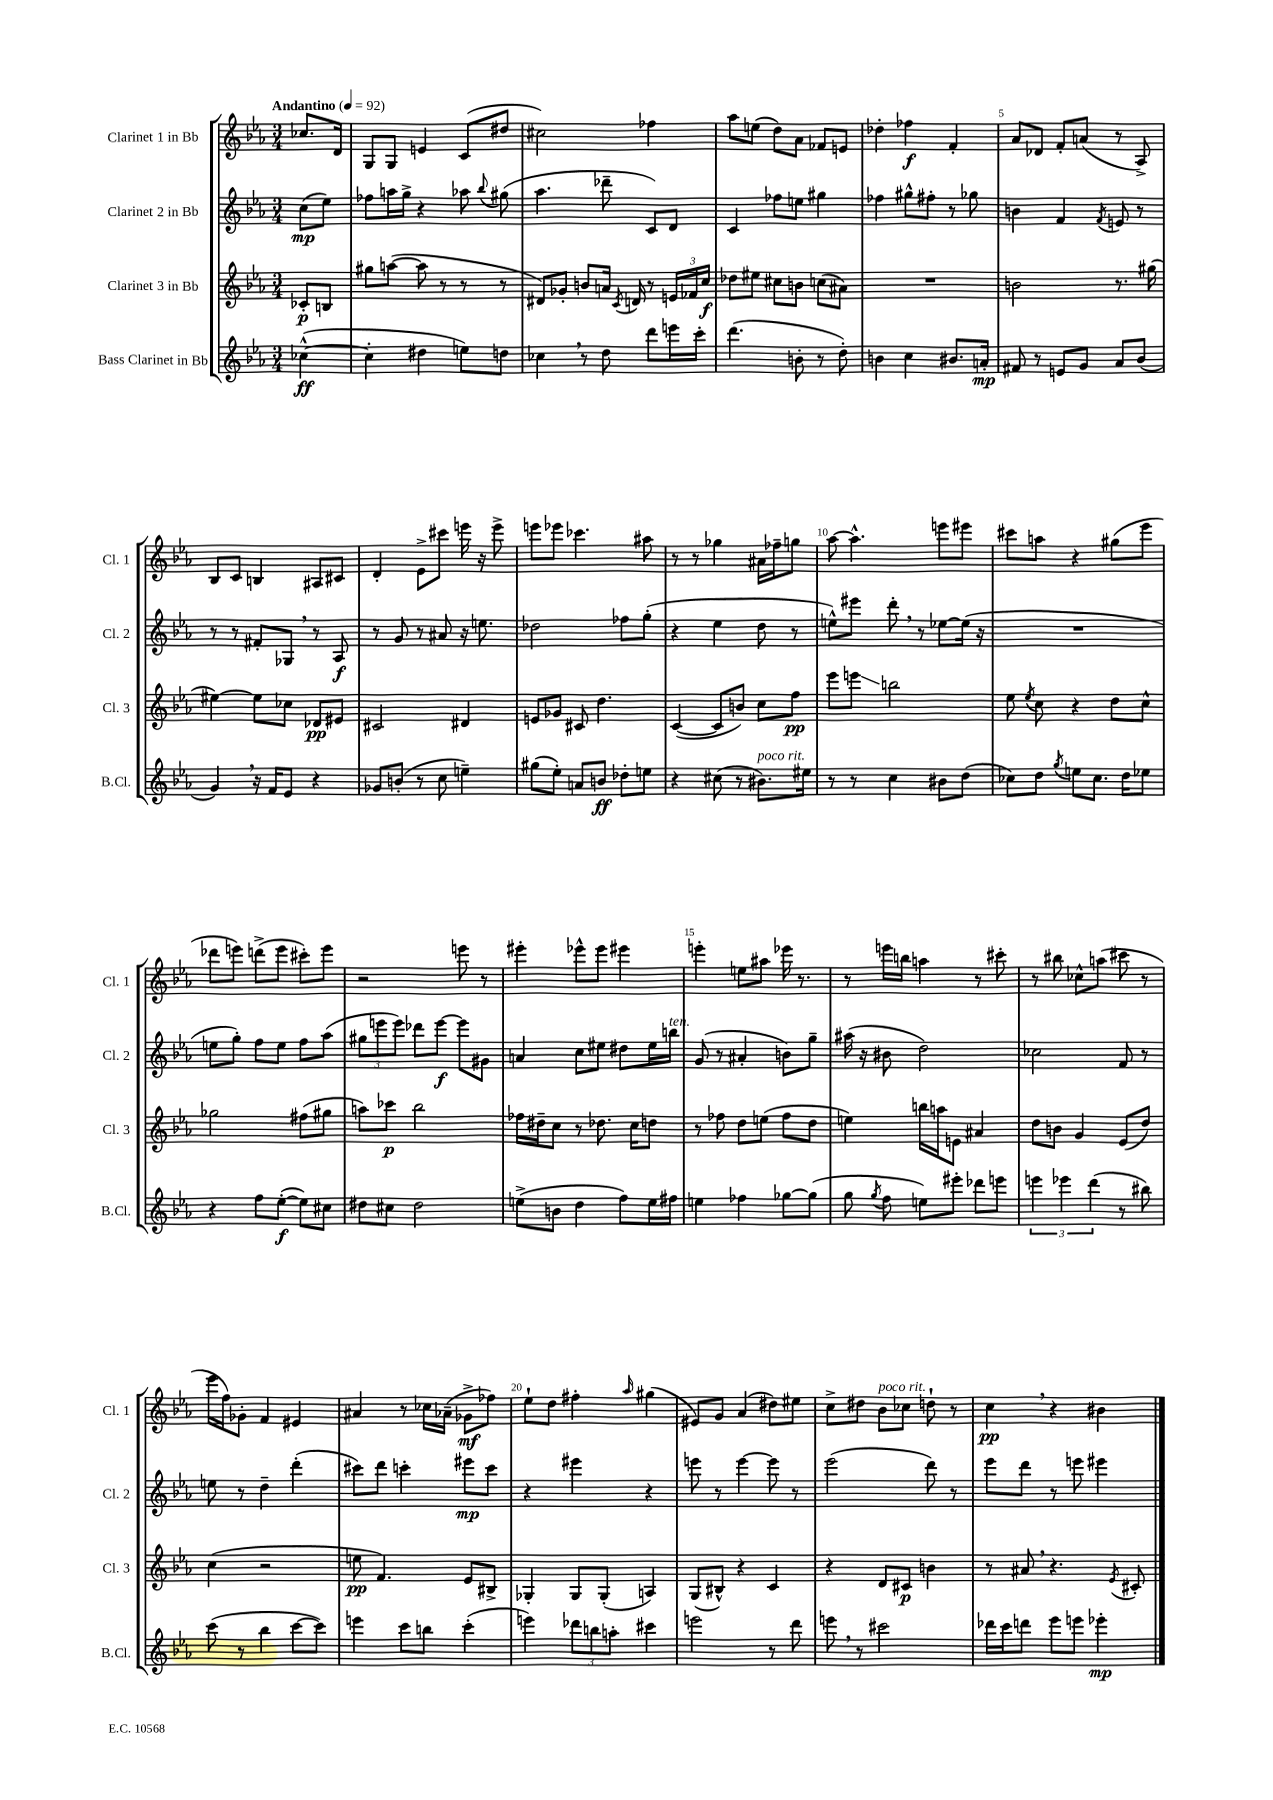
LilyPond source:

<<
\new StaffGroup <<
\new Staff = "s0" \with { instrumentName = "Clarinet 1 in Bb" shortInstrumentName = "Cl. 1" } {
    \clef treble \key ees \major \numericTimeSignature \time 3/4 \partial 4 \tempo "Andantino" 4 = 92
    \autoBeamOff ces''8.[ d'16] |
    g8[ g8] e'4 c'8[( dis''8] |
    cis''2) fes''4 |
    aes''8[ e''8]( d''8[) aes'8] fes'8[ e'8] |
    des''4-. fes''4\f f'4-. |
    aes'8[ des'8] f'8[-. a'8]( r8 aes8->) |
    bes8[ c'8] b4 ais8[ cis'8] |
    d'4-. ees'8[-> cis'''8] e'''16 r16 e'''8-> |
    e'''8[ ees'''8] ces'''4. ais''8 |
    r8 r8 ges''4 ais'16[ fes''16-- g''8] |
    aes''8~ aes''4.-^ e'''8[ eis'''8] |
    cis'''8[ a''8] r4 gis''8[( ees'''8] |
    des'''8[ e'''8]) d'''8[->( e'''8] cis'''8[-.) e'''8] |
    r2 e'''8 r8 |
    eis'''4-. ees'''8[-^ ees'''8] eis'''4 |
    e'''4-. e''8[ ais''8] ees'''16 r8. |
    r8 e'''16[ b''16] a''4 r8 cis'''8-. |
    r8 bis''8 ces''8[-^ a''8]( cis'''8 r8 |
    ees'''16[ f''16) ges'8]-. f'4 eis'4 |
    ais'4 r8 ces''16[ aes'16]--( ges'8[->\mf fes''8]) |
    ees''8[-! d''8] fis''4-. \grace { aes''16 } gis''4( |
    eis'8[) g'8] aes'4( dis''8[) eis''8] |
    c''8[-> dis''8] bes'8[^\markup { \italic "poco rit." } ces''8] d''8-! r8 |
    c''4\pp \breathe r4 bis'4 \bar "|." |
}
\new Staff = "s1" \with { instrumentName = "Clarinet 2 in Bb" shortInstrumentName = "Cl. 2" } {
    \clef treble \key ees \major \numericTimeSignature \time 3/4 \partial 4
    \autoBeamOff c''8[\mp( ees''8]) |
    fes''8[ a''16 g''16]-> r4 aes''8 \appoggiatura { bes''8 } gis''8( |
    aes''4. des'''8-- c'8[) d'8] |
    c'4 fes''8[ e''8] gis''4 |
    fes''4 gis''8[-^ fis''8]-. r8 ges''8 |
    b'4 f'4 \acciaccatura { f'8 } e'8 r8 |
    r8 r8 fis'8[-. ges8] \breathe r8 aes8\f |
    r8 g'8 r8 ais'8 r16 e''8. |
    des''2 fes''8[ g''8]-.( |
    r4 ees''4 d''8 r8 |
    e''8[-^) eis'''8] d'''8-. \breathe r8 ees''8[~ ees''16]( r16 |
    R2. |
    e''8[ g''8]-.) f''8[ e''8] f''8[ aes''8]( |
    \tuplet 3/2 { gis''8[ e'''8 e'''8]) } des'''8[ e'''8]~\f e'''8[ gis'8] |
    a'4 c''8[ eis''8] dis''8[ eis''16 b''16]^\markup { \italic "ten." } |
    g'8( r8 ais'4-. b'8[) g''8]-- |
    ais''16( r16 bis'8 d''2) |
    ces''2 f'8 r8 |
    e''8 r8 d''4-- d'''4-.( |
    cis'''8[) d'''8] c'''4-. eis'''8[\mp c'''8] |
    r4 eis'''4 r4 |
    e'''8 r8 e'''4~ e'''8 r8 |
    ees'''2( d'''8) r8 |
    ees'''8[ d'''8] r8 e'''8 eis'''4 \bar "|." |
}
\new Staff = "s2" \with { instrumentName = "Clarinet 3 in Bb" shortInstrumentName = "Cl. 3" } {
    \clef treble \key ees \major \numericTimeSignature \time 3/4 \partial 4
    \autoBeamOff ces'8[-.\p b8] |
    gis''8[ a''8]~( a''8 r8 r8 r8 |
    dis'8[) ges'8]-. b'8[ a'16] \acciaccatura { c'8 } d'16 r8 \tuplet 3/2 { e'16[ fes'16 c''16]\f } |
    des''8[ eis''8] cis''8[ b'8] c''8[( ais'8]) |
    R2. |
    b'2 r8. gis''16( |
    eis''4~) eis''8[ ces''8] des'8[\pp eis'8] |
    cis'2 dis'4 |
    e'8[ ges'8] cis'8 d''4. |
    c'4~( c'8[ b'8]) c''8[ f''8]\pp |
    ees'''8[ e'''8]\glissando b''2 |
    ees''8 \acciaccatura { ees''8 } c''8 r4 d''8[ c''8]-^ |
    ges''2 fis''8[( gis''8] |
    a''8[) ces'''8]\p bes''2 |
    fes''16[ dis''16-- c''8] r8 des''8. c''16[ d''8] |
    r8 fes''8 d''8[ e''8]( fes''8[ d''8] |
    e''4) b''16[ a''16 e'8] ais'4 |
    d''8[ b'8] g'4 ees'8[( d''8]) |
    c''4( r2 |
    e''8\pp f'4.) ees'8[ bis8]-> |
    ges4-. ges8[ ges8]-.( a4) |
    g8[( bis8]-^) r4 c'4 |
    r4 d'8[ cis'8]\p b'4 |
    r8 ais'8 \breathe r4. \acciaccatura { ees'8 } cis'8-. \bar "|." |
}
\new Staff = "s3" \with { instrumentName = "Bass Clarinet in Bb" shortInstrumentName = "B.Cl." } {
    \clef treble \key ees \major \numericTimeSignature \time 3/4 \partial 4
    \autoBeamOff ces''4~-^\ff( |
    ces''4-. dis''4 e''8[) d''8] |
    ces''4 \breathe r8 d''8 d'''8[ e'''16 c'''16]-. |
    d'''4.( b'8-. r8 d''8-.) |
    b'4 c''4 bis'8.[ a'16]-.\mp |
    fis'8 r8 e'8[ g'8] aes'8[ bes'8]( |
    g'4) \breathe r16 f'16[ ees'8] r4 |
    ges'8[ b'8]-.( r8 c''8 e''4--) |
    gis''8[( ees''8]-.) a'8[ b'8]\ff des''8[-. e''8] |
    r4 cis''8( r8 bis'8.[^\markup { \italic "poco rit." }) eis''16] |
    r8 r8 c''4 bis'8[ d''8]( |
    ces''8[) d''8] \acciaccatura { g''8 } e''8[ ces''8.] d''16[ ees''8] |
    r4 f''8[ ees''8]~-.\f( ees''8[) cis''8] |
    dis''8[ cis''8] dis''2 |
    e''8[->( b'8] d''4 f''8[) e''16 fis''16] |
    e''4 fes''4 ges''8[~ ges''8]( |
    g''8 \acciaccatura { g''8 } f''8 e''8[) eis'''8]-. des'''8[ e'''8] |
    \tuplet 3/2 { e'''4 ees'''4 d'''4( } r8 bis''8) |
    c'''8( r8 bes''4 c'''8[~ c'''8]) |
    e'''4 c'''8[ b''8] c'''4-.( |
    e'''4) \tuplet 3/2 { des'''8[ b''8 a''8]-. } cis'''4 |
    e'''2 r8 d'''8 |
    e'''8 \breathe r8 cis'''2 |
    des'''16[ c'''16 d'''8] ees'''8[ e'''8] ees'''4-.\mp \bar "|." |
}
>>
>>
\layout { \context { \Score \override BarNumber.break-visibility = ##(#f #t #t) barNumberVisibility = #(every-nth-bar-number-visible 5) } }
